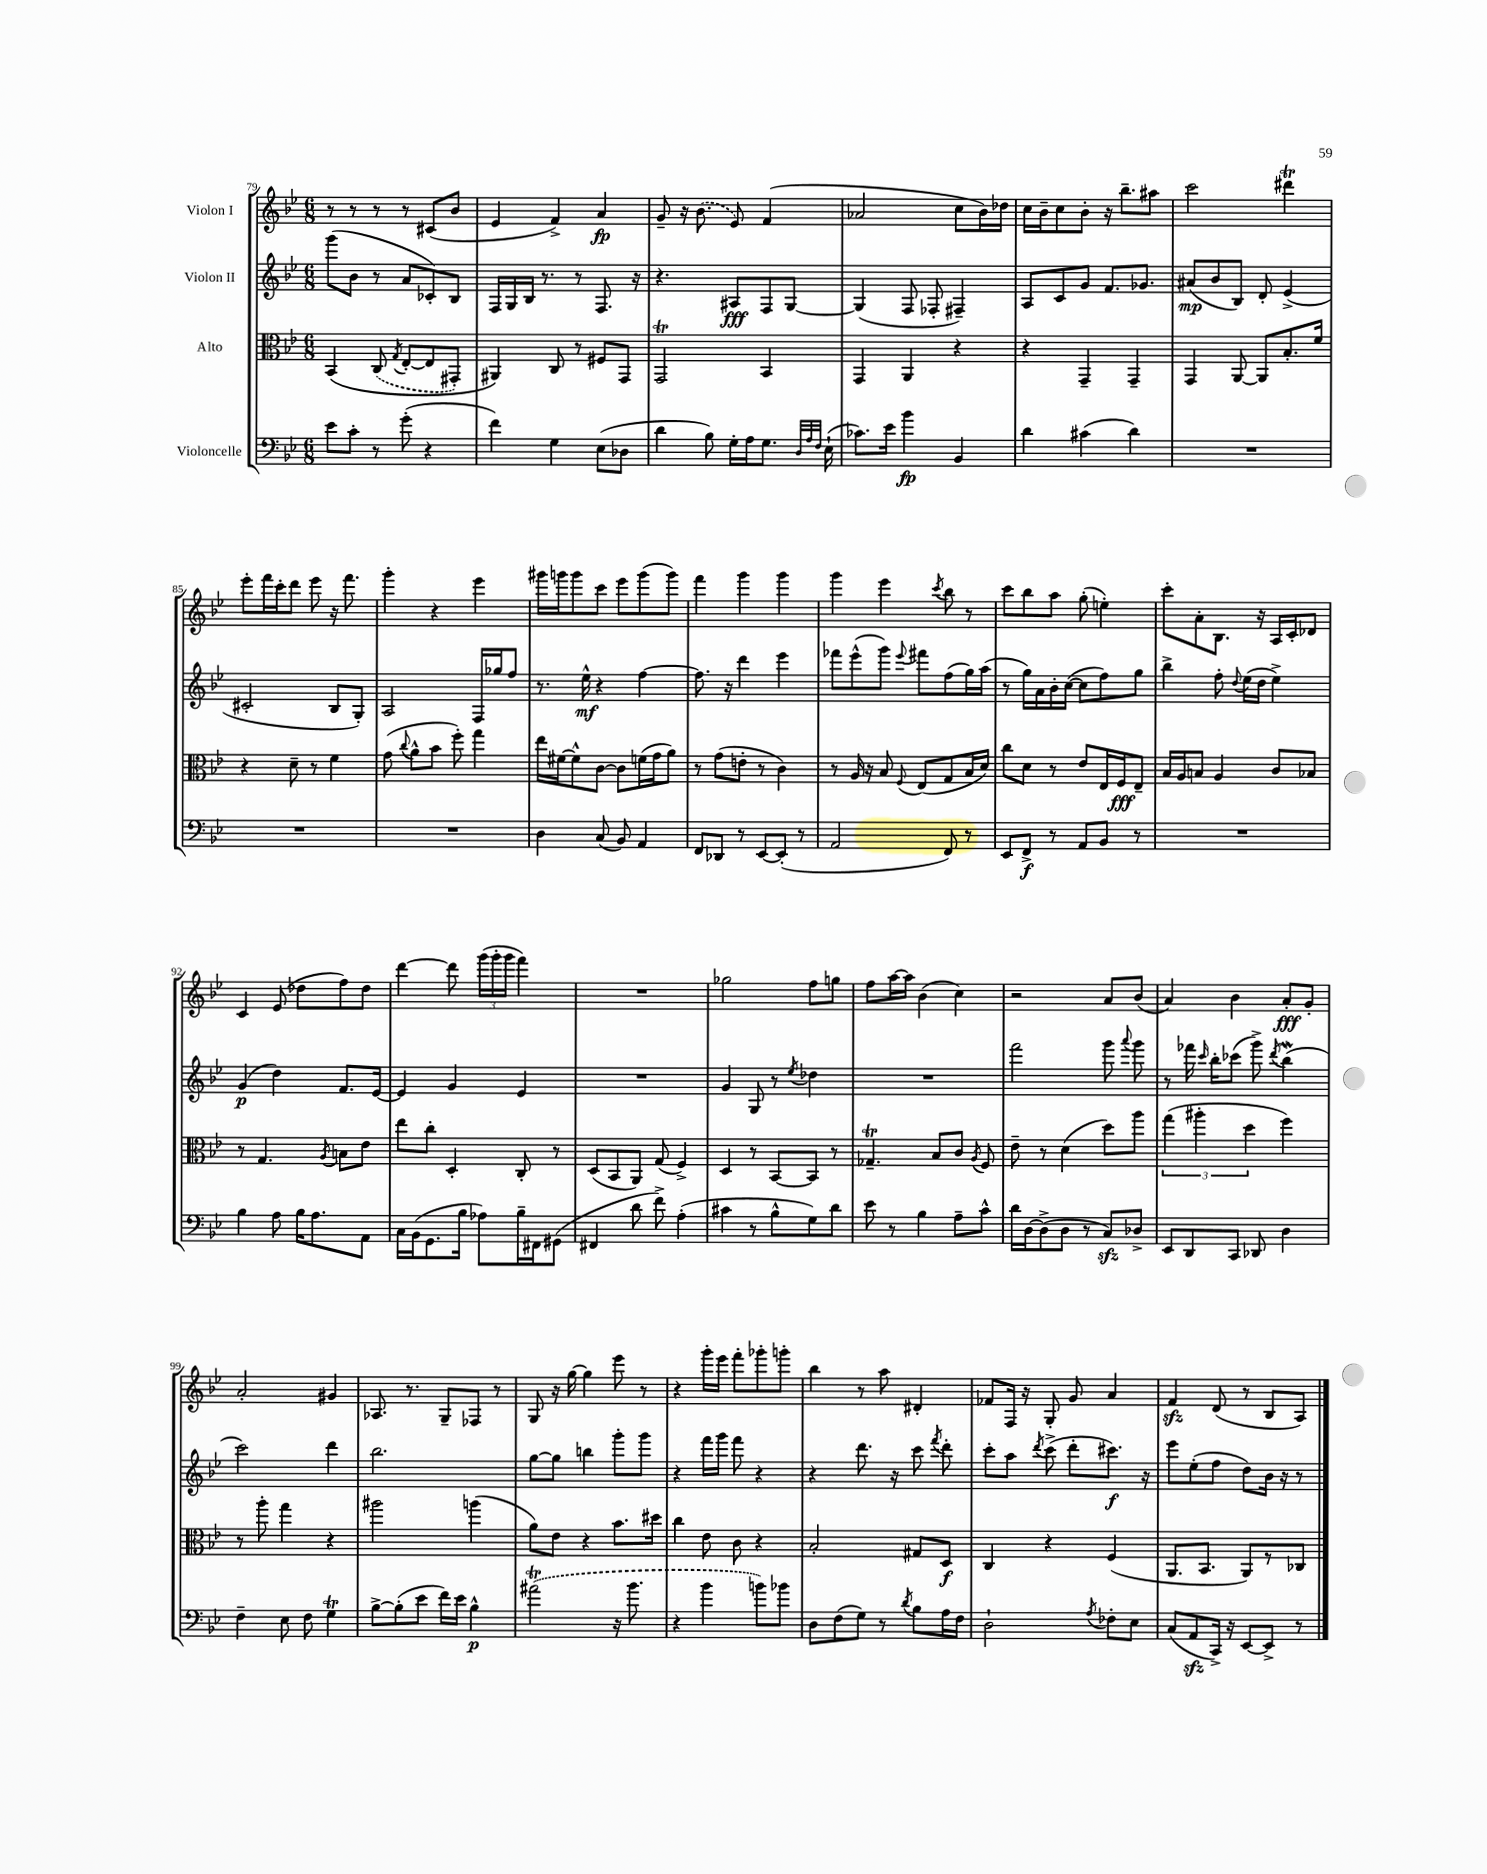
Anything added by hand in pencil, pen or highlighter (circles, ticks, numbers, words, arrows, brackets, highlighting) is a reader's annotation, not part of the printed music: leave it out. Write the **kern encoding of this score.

**kern	**dynam	**kern	**dynam	**kern	**dynam	**kern	**dynam
*part4	*part4	*part3	*part3	*part2	*part2	*part1	*part1
*staff4	*staff4	*staff3	*staff3	*staff2	*staff2	*staff1	*staff1
*I"Violoncelle	*	*I"Alto	*	*I"Violon II	*	*I"Violon I	*
*clefF4	*	*clefC3	*	*clefG2	*	*clefG2	*
*k[b-e-]	*	*k[b-e-]	*	*k[b-e-]	*	*k[b-e-]	*
*M6/8	*	*M6/8	*	*M6/8	*	*M6/8	*
=79	=79	=79	=79	=79	=79	=79	=79
8e-\L	.	(4BB-/	.	(8ggg\L	.	8r	.
8c'\J	.	.	.	8b-\J	.	8r	.
8r	.	(8C/	.	8r	.	8r	.
.	.	8qG/	.	.	.	.	.
(8g'\	.	[8E-'/L	.	8a/L	.	8r	.
4r	.	8E-/]	.	8c-X'/)	.	(8c#X/L	.
.	.	8GG#X'/J)	.	8B-/J	.	8b-/J	.
=80	=80	=80	=80	=80	=80	=80	=80
4f\)	.	4AA#X/)	.	16F/LL	.	4e-/	.
.	.	.	.	16G/	.	.	.
.	.	.	.	16B-/JJ	.	.	.
.	.	.	.	8.r	.	.	.
4G\	.	8C/	.	.	.	4f^/)	.
.	.	8r	.	8r	.	.	.
(8E-\L	.	8F#X/L	.	8.F/	.	4a/	fp
8D-X\J	.	8GG/J	.	.	.	.	.
.	.	.	.	16r	.	.	.
=81	=81	=81	=81	=81	=81	=81	=81
4d\	.	2GGT/	.	4.r	.	8g~/	.
.	.	.	.	.	.	16r	.
.	.	.	.	.	.	(8.b-\	.
8B-\)	.	.	.	.	.	.	.
16G'\LL	.	.	.	8A#X/L	fff	8e-/)	.
16A\J	.	.	.	.	.	.	.
8.G\J	.	4BB-/	.	8F/	.	(4f/	.
.	.	.	.	[8G/J	.	.	.
32qqD/LLL	.	.	.	.	.	.	.
32qqA/	.	.	.	.	.	.	.
32qqF/JJJ	.	.	.	.	.	.	.
(16E-`\	.	.	.	.	.	.	.
=82	=82	=82	=82	=82	=82	=82	=82
8.c-X\L)	.	4GG/	.	(4G/]	.	2a-X/	.
16e-\Jk	.	.	.	.	.	.	.
4b-\	fp	4AA/	.	8F/	.	.	.
.	.	.	.	8F-X'/	.	.	.
4BB-/	.	4r	.	4F#X~/)	.	8cc\L	.
.	.	.	.	.	.	16b-\L)	.
.	.	.	.	.	.	16dd-X\JJ	.
=83	=83	=83	=83	=83	=83	=83	=83
4d\	.	4r	.	8A/L	.	16cc\LL	.
.	.	.	.	.	.	16b-~\J	.
.	.	.	.	8c/	.	8cc\	.
(4c#X\	.	4GG~/	.	8g/J	.	8b-'\J	.
.	.	.	.	8.f/L	.	16r	.
.	.	.	.	.	.	8.bb-~\L	.
4d\)	.	4GG~/	.	.	.	.	.
.	.	.	.	8.g-X/J	.	.	.
.	.	.	.	.	.	8aa#X\J	.
=84	=84	=84	=84	=84	=84	=84	=84
2.r	.	4GG/	.	(8a#X/L	mp	2ccc\	.
.	.	.	.	8b-/	.	.	.
.	.	[8AA/	.	8B-/J)	.	.	.
.	.	8AA/L]	.	8d'/	.	.	.
.	.	8.B-'/	.	(4e-^/	.	4ddd#Xt\	.
.	.	16f/Jk	.	.	.	.	.
!!LO:LB:g=z
=85	=85	=85	=85	=85	=85	=85	=85
2.r	.	4r	.	2c#X'/	.	8eee-'\L	.
.	.	.	.	.	.	16fff\L	.
.	.	.	.	.	.	16ccc'\J	.
.	.	8d~\	.	.	.	8ddd\J	.
.	.	8r	.	.	.	8eee-\	.
.	.	4f\	.	8B-/L	.	16r	.
.	.	.	.	.	.	8.fff\	.
.	.	.	.	8G'/J)	.	.	.
=86	=86	=86	=86	=86	=86	=86	=86
2.r	.	(8g\	.	2A/	.	4ggg'\	.
.	.	8qqcc/	.	.	.	.	.
.	.	8a^^\L	.	.	.	.	.
.	.	8b-\J	.	.	.	4r	.
.	.	8ff'\)	.	.	.	.	.
.	.	4gg\	.	16F/LL	.	4eee-\	.
.	.	.	.	16gg-X/J	.	.	.
.	.	.	.	8ff/J	.	.	.
=87	=87	=87	=87	=87	=87	=87	=87
4D\	.	16ee-\LL	.	8.r	.	16ggg#X\LL	.
.	.	[16f#X\J	.	.	.	16gggn\J	.
.	.	8f#^^\]	.	.	.	8ggg\	.
.	.	.	.	16ee-^^\	mf	.	.
(8C/	.	[8c\J	.	4r	.	8ccc\J	.
8BB-/)	.	8c\L]	.	.	.	8eee-\L	.
4AA/	.	(16fn\L	.	[4ff\	.	(8ggg\	.
.	.	16g\J	.	.	.	.	.
.	.	8a\J)	.	.	.	8ggg\J)	.
=88	=88	=88	=88	=88	=88	=88	=88
8FF/L	.	8r	.	8.ff\]	.	4fff\	.
8DD-X/J	.	(8g\L	.	.	.	.	.
.	.	.	.	16r	.	.	.
8r	.	8en'\J	.	4ddd\	.	4ggg\	.
[8EE-/L	.	8r	.	.	.	.	.
(8EE-'/J]	.	4c\)	.	4eee-\	.	4ggg\	.
8r	.	.	.	.	.	.	.
=89	=89	=89	=89	=89	=89	=89	=89
2AA/	.	8r	.	8fff-X\L	.	4ggg\	.
.	.	16A/	.	(8eee-^^\	.	.	.
.	.	16r	.	.	.	.	.
.	.	8B-/	.	8ggg\J)	.	4eee-\	.
.	.	8qqF/	.	8qqeee-/	.	.	.
.	.	(8E-/L	.	8fff#X\L	.	.	.
.	.	.	.	.	.	8qccc/	.
8FF/)	.	8G/	.	(8ff\	.	8bb-\	.
8r	.	16B-/L	.	16gg\L)	.	8r	.
.	.	16d/JJ)	.	(16aa\JJ	.	.	.
=90	=90	=90	=90	=90	=90	=90	=90
8EE-/L	.	8cc\L	.	8r	.	8ccc\L	.
8FF^/J	f	8d\J	.	16gg\LL)	.	8bb-\	.
.	.	.	.	16a\	.	.	.
8r	.	8r	.	16b-'\	.	8aa\J	.
.	.	.	.	([16cc\JJ	.	.	.
8AA/L	.	8e-/L	.	8cc\L]	.	(8gg'\	.
8BB-/J	.	16E-/L	.	8ff\)	.	4een'\)	.
.	.	16F/J	fff	.	.	.	.
8r	.	8E-~/J	.	8gg\J	.	.	.
=91	=91	=91	=91	=91	=91	=91	=91
2.r	.	16B-/LL	.	4bb-^\	.	8ccc'\L	.
.	.	16A/J	.	.	.	.	.
.	.	8Bn/J	.	.	.	8a'\	.
.	.	4A/	.	8ff'\	.	8.B-\J	.
.	.	.	.	8qqdd/	.	.	.
.	.	.	.	(16ee-\LL	.	.	.
.	.	.	.	16dd\JJ	.	16r	.
.	.	8c/L	.	4ee-^\)	.	16A/LL	.
.	.	.	.	.	.	16c'/J	.
.	.	8B-X/J	.	.	.	8d-X/J	.
!!LO:LB:g=z
=92	=92	=92	=92	=92	=92	=92	=92
4B-\	.	8r	.	(4g/	p	4c/	.
.	.	4.G/	.	.	.	.	.
8A\	.	.	.	4dd\)	.	(8e-/	.
16B-\KL	.	.	.	.	.	8dd-X\L	.
8.A\	.	.	.	.	.	.	.
.	.	8qA/	.	.	.	.	.
.	.	8Bn\L	.	8.f/L	.	8ff\)	.
8AA\J	.	8e-\J	.	.	.	8dd-\J	.
.	.	.	.	[16e-/Jk	.	.	.
=93	=93	=93	=93	=93	=93	=93	=93
16C\LL	.	8ee-\L	.	4e-/]	.	[4ddd\	.
(16BB-\J	.	.	.	.	.	.	.
8.GG\	.	8cc'\J	.	.	.	.	.
.	.	4D'/	.	4g/	.	8ddd\]	.
16B-\Jk	.	.	.	.	.	.	.
8A-X\L)	.	.	.	.	.	(24ggg\LL	.
.	.	.	.	.	.	24ggg'\	.
.	.	.	.	.	.	24ggg\JJ	.
16B-~\L	.	8C'/	.	4e-/	.	4fff\)	.
16FF#X\J	.	.	.	.	.	.	.
(8GG#X\J	.	8r	.	.	.	.	.
=94	=94	=94	=94	=94	=94	=94	=94
4FF#X/	.	(8D/L	.	2.r	.	2.r	.
.	.	8BB-/	.	.	.	.	.
8d\	.	8AA/J)	.	.	.	.	.
8f^\)	.	(8G/	.	.	.	.	.
(4A'\	.	4F^/)	.	.	.	.	.
=95	=95	=95	=95	=95	=95	=95	=95
4c#X\	.	4D/	.	4g/	.	2gg-X\	.
8r	.	8r	.	8G/	.	.	.
8B-^^\L	.	[8BB-/L	.	8r	.	.	.
.	.	.	.	8qee-/	.	.	.
8G\)	.	8BB-/J]	.	4dd-X\	.	8ff\L	.
8d\J	.	8r	.	.	.	8ggn\J	.
=96	=96	=96	=96	=96	=96	=96	=96
8e-\	.	4.G-XT~/	.	2.r	.	8ff\L	.
8r	.	.	.	.	.	[16aa\L	.
.	.	.	.	.	.	16aa\JJ]	.
4B-\	.	.	.	.	.	(4b-\	.
.	.	8B-/L	.	.	.	.	.
8A~\L	.	8c/J	.	.	.	4cc\)	.
.	.	8qA/	.	.	.	.	.
8c^^\J	.	8F/	.	.	.	.	.
=97	=97	=97	=97	=97	=97	=97	=97
16d\LL	.	8e-~\	.	2fff\	.	2r	.
[16D\J	.	.	.	.	.	.	.
(8D^\]	.	8r	.	.	.	.	.
8D\J	.	(4d\	.	.	.	.	.
8r	.	.	.	.	.	.	.
8Czz/L)	.	8dd\L)	.	8ggg\	.	8a/L	.
.	.	.	.	8qqaaa/	.	.	.
8D-X^/J	.	8aa\J	.	8ggg\	.	(8b-/J	.
=98	=98	=98	=98	=98	=98	=98	=98
8EE-/L	.	(6gg\	.	8r	.	4a/)	.
8DD/	.	.	.	16fff-X\	.	.	.
.	.	6aa#X'\	.	.	.	.	.
.	.	.	.	16qqccc/	.	.	.
.	.	.	.	16bb-'\KL	.	.	.
8CC/J	.	.	.	(8ccc-X\J	.	4b-\	.
.	.	6dd\	.	.	.	.	.
8DD-X/	.	.	.	8ggg^\)	.	.	.
.	.	.	.	8qddd/	.	.	.
4D\	.	4ff\)	.	(4bb-w\	.	8a'/L	fff
.	.	.	.	.	.	8g'/J	.
!!LO:LB:g=z
=99	=99	=99	=99	=99	=99	=99	=99
4F~\	.	8r	.	2ccc\)	.	2a'/	.
.	.	8aa'\	.	.	.	.	.
8E-\	.	4gg\	.	.	.	.	.
8F\	.	.	.	.	.	.	.
4GT\	.	4r	.	4ddd\	.	4g#X/	.
=100	=100	=100	=100	=100	=100	=100	=100
[8B-^\L	.	2aa#X\	.	2.bb-\	.	8.A-X/	.
(8B-'\]	.	.	.	.	.	.	.
.	.	.	.	.	.	8.r	.
8e-\J	.	.	.	.	.	.	.
16f\LL)	.	.	.	.	.	8G~/L	.
16e-\JJ	.	.	.	.	.	.	.
4B-^^\	p	(4aan\	.	.	.	8F-X/J	.
.	.	.	.	.	.	8r	.
=101	=101	=101	=101	=101	=101	=101	=101
(2a#Xt\	.	8a\L)	.	[8gg\L	.	8G/	.
.	.	8e-\J	.	8gg\J]	.	16r	.
.	.	.	.	.	.	[16gg\	.
.	.	4r	.	4bbn\	.	4gg\]	.
16r	.	8.b-\L	.	8ggg'\L	.	8eee-\	.
8.b-\	.	.	.	.	.	.	.
.	.	.	.	8ggg\J	.	8r	.
.	.	16dd#X\Jk	.	.	.	.	.
=102	=102	=102	=102	=102	=102	=102	=102
4r	.	4cc\	.	4r	.	4r	.
4b-\	.	8e-\	.	16fff\LL	.	16ggg'\LL	.
.	.	.	.	16ggg\JJ	.	16eee-\JJ	.
.	.	8c\	.	8fff\	.	8fff'\L	.
8bn\L)	.	4r	.	4r	.	8ggg-X'\	.
8b-X\J	.	.	.	.	.	8gggn'\J	.
=103	=103	=103	=103	=103	=103	=103	=103
8D\L	.	2B-'/	.	4r	.	4bb-\	.
(8F\	.	.	.	.	.	.	.
8G\J)	.	.	.	8.ddd\	.	8r	.
8r	.	.	.	.	.	8aa\	.
.	.	.	.	16r	.	.	.
8qd/	.	.	.	.	.	.	.
8B-\L	.	8G#X/L	.	8ccc\	.	4d#X'/	.
.	.	.	.	8qfff/	.	.	.
16A\L	.	8D/J	f	8ddd'\	.	.	.
16F\JJ	.	.	.	.	.	.	.
=104	=104	=104	=104	=104	=104	=104	=104
2D`\	.	4C/	.	8ccc'\L	.	8f-X/L	.
.	.	.	.	8aa\J	.	16F/Jk	.
.	.	.	.	.	.	16r	.
.	.	.	.	8qddd/	.	.	.
.	.	4r	.	(8ccc^\	.	8G'/	.
.	.	.	.	8ddd'\L	.	8g/	.
8qA/	.	.	.	.	.	.	.
8F-X'\L	.	(4F/	.	8.ccc#X\J)	f	4a/	.
8E-\J	.	.	.	.	.	.	.
.	.	.	.	16r	.	.	.
=105	=105	=105	=105	=105	=105	=105	=105
(8C/L	.	8.AA/L	.	8eee-\L	.	4fzz/	.
8AAzz/	.	.	.	(8ee-'\	.	.	.
.	.	8.BB-/J	.	.	.	.	.
16CC^/Jk)	.	.	.	8ff\J	.	(8d/	.
16r	.	.	.	.	.	.	.
[8EE-/L	.	8AA/L)	.	8dd\L)	.	8r	.
8EE-^/J]	.	8r	.	16b-\Jk	.	8B-/L	.
.	.	.	.	16r	.	.	.
8r	.	8C-X/J	.	8r	.	8A/J)	.
==	==	==	==	==	==	==	==
*-	*-	*-	*-	*-	*-	*-	*-
